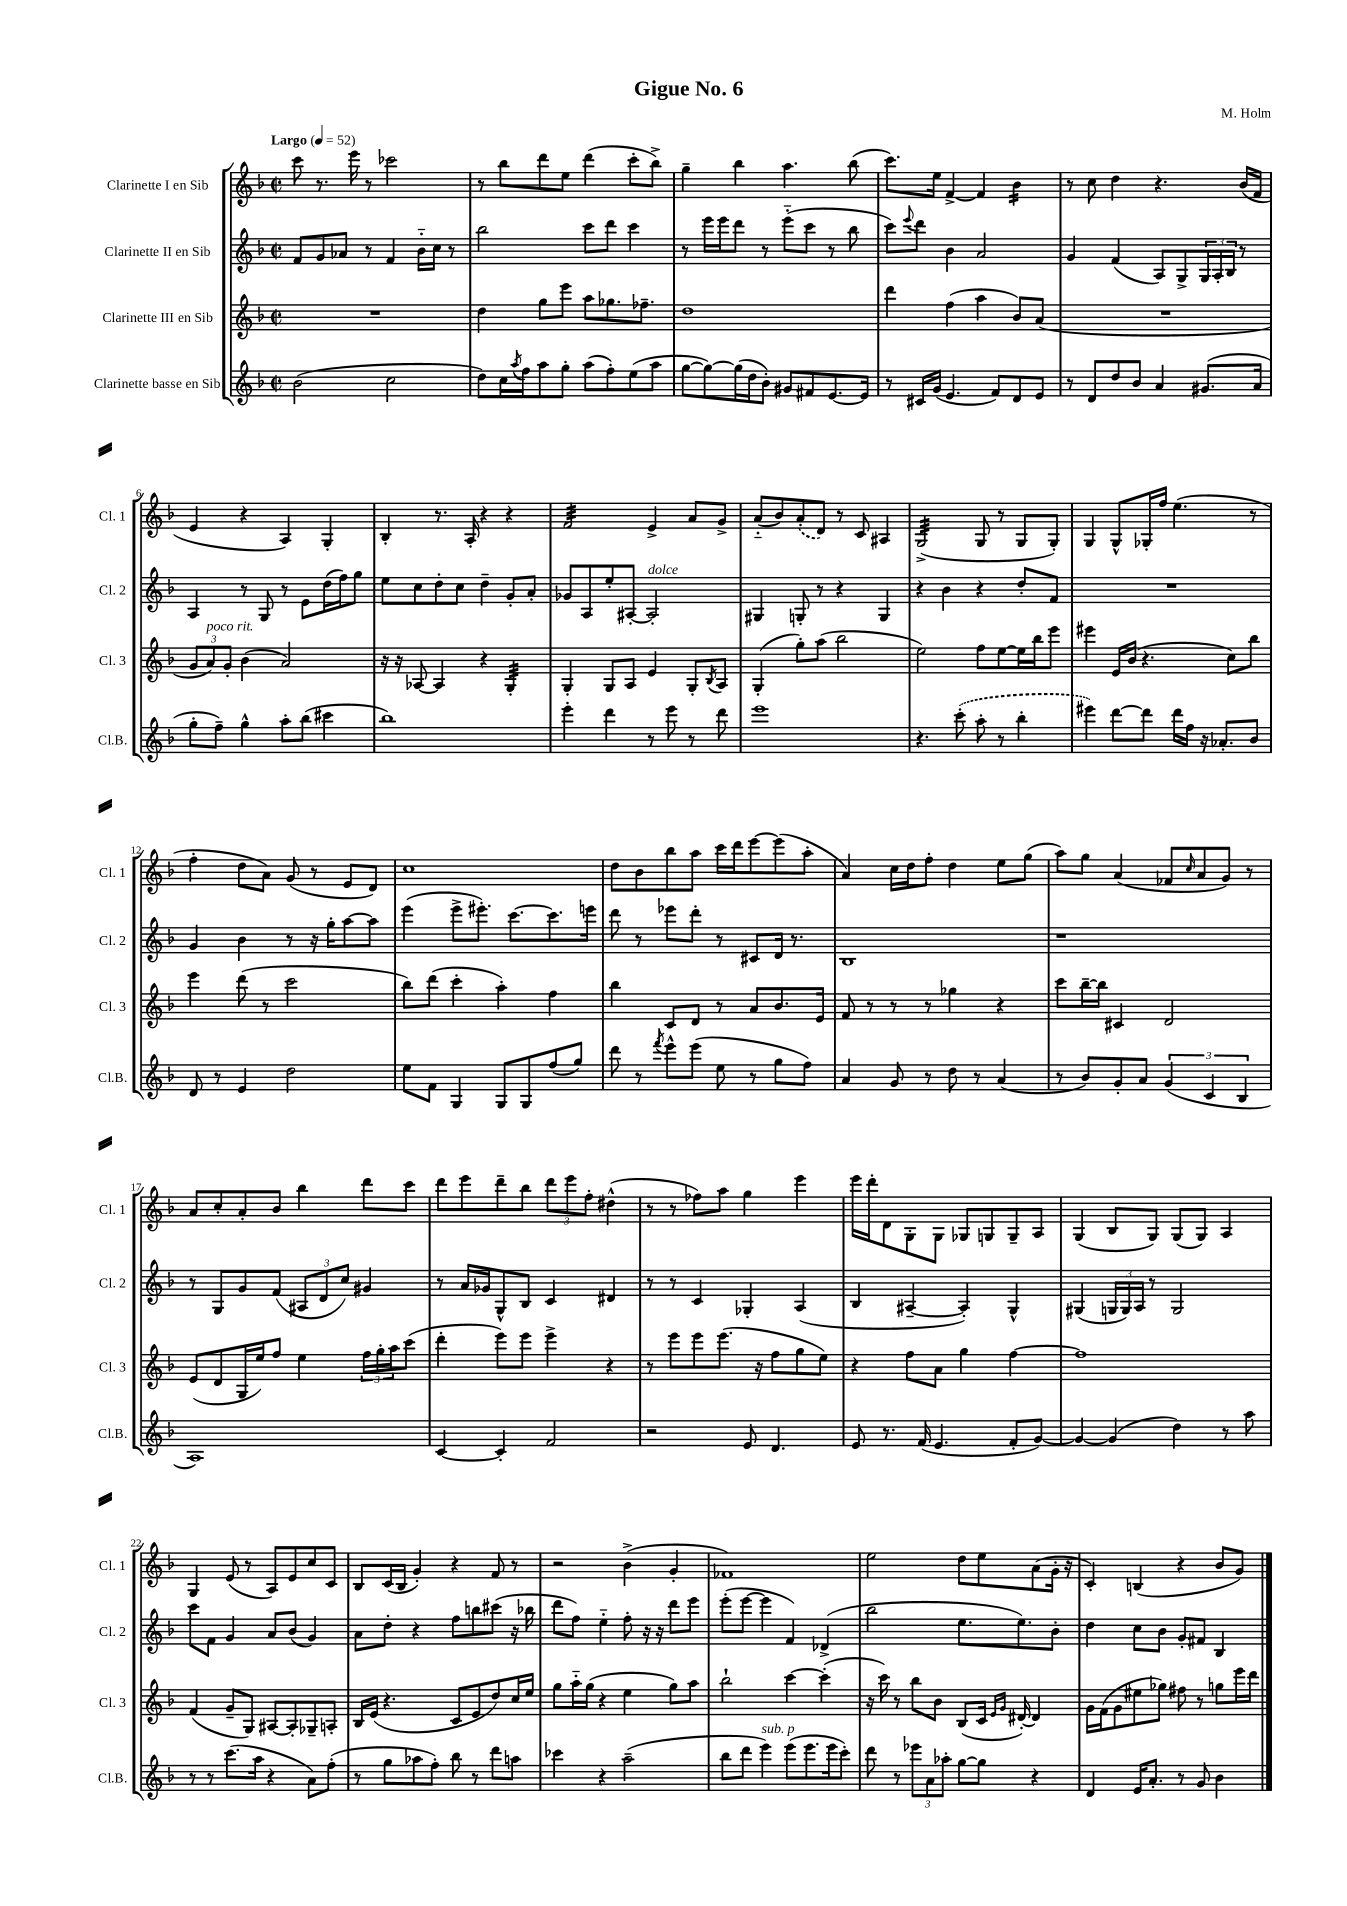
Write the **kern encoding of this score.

**kern	**kern	**kern	**kern
*staff4	*staff3	*staff2	*staff1
*clefG2	*clefG2	*clefG2	*clefG2
*k[b-]	*k[b-]	*k[b-]	*k[b-]
*M2/2	*M2/2	*M2/2	*M2/2
*met(c|)	*met(c|)	*met(c|)	*met(c|)
*MM52	*MM52	*MM52	*MM52
(2b-	1r	8f	8ccc
.	.	8g	8.r
.	.	8a-	.
.	.	.	16eee
.	.	8r	8r
2cc	.	4f	2ccc-
.	.	16b-'~	.
.	.	16cc	.
.	.	8r	.
=	=	=	=
8dd)	4dd	2bb-	8r
16cc	.	.	8bb-
8qaa	.	.	.
16ff	.	.	.
8aa	8gg	.	8ddd
8gg'	8eee	.	8ee
(8aa	8aa	8ccc	(4ddd
8ff')	8.gg-	8ddd	.
(8ee	.	4ccc	8ccc'
.	8.ff-~	.	.
8aa	.	.	8bb-^)
=	=	=	=
[8gg	1dd	8r	4gg~
8gg_)	.	16eee	.
.	.	16eee	.
(16gg]	.	8ddd	4bb-
16dd	.	.	.
8b-')	.	8r	.
8g#	.	(8eee'~	4.aa
8f#	.	8ccc	.
[8.e	.	8r	.
.	.	8bb-	(8bb-
16e]	.	.	.
=	=	=	=
8r	4ddd	8ccc)	8.ccc)
.	.	8qqeee	.
16c#	.	8ddd	.
(16g	.	.	16ee
4.e	(4ff	4b-	[4f^
.	4aa	2a	4f]
8f)	.	.	.
8d	8b-)	.	4b-
8e	(8a	.	.
=	=	=	=
8r	1r	4g	8r
8d	.	.	8cc
8dd	.	(4f	4dd
8b-	.	.	.
4a	.	8A)	4.r
.	.	8G^	.
(8.g#	.	24G	.
.	.	24A'	.
.	.	24B-	.
.	.	8r	(16b-
16a	.	.	16f
=	=	=	=
8gg'	12g	4A	4e
.	12a)	.	.
8ff~)	.	.	.
.	12g'	.	.
4gg^^	(4b-	8r	4r
.	.	8G	.
8aa'	2a)	8r	4A)
(8bb-	.	8e	.
4ccc#	.	(16dd	4G'
.	.	16ff)	.
.	.	8gg	.
=	=	=	=
1bb-)	16r	8ee	4B-'
.	16r	.	.
.	[8A-	8cc	.
.	4A-]	8dd'	8.r
.	.	8cc	.
.	.	.	16A'
.	4r	4dd~	4r
.	4G'	8g'	4r
.	.	8a'	.
=	=	=	=
4eee'	4G'	8g-	2f
.	.	8A	.
4ddd	8G	8ee'	.
.	8A	[8A#'	.
8r	4e	2A#']	4e^
8eee	.	.	.
8r	8G'	.	8a
.	8qB-	.	.
8ddd	8A	.	8g^
=	=	=	=
1eee	(4G'	4G#	(8a'~
.	.	.	8b-)
.	8gg')	8G'	(8a'
.	(8aa	8r	8d)
.	2bb-	4r	8r
.	.	.	8c
.	.	4G	4A#
=	=	=	=
4.r	2ee)	4r	(2G^
.	.	4b-	.
(8ccc'	.	.	.
8aa'	8ff	4r	8G
8r	[8ee	.	8r
4bb-'	16ee]	8dd'	8G
.	16bb-	.	.
.	8eee	8f	8G')
=	=	=	=
4eee#)	4eee#	1r	4G
[8ddd	16e	.	8G^^
.	(16b-	.	.
8ddd]	4.r	.	16G-'
.	.	.	16ff
16ddd	.	.	(4.ee
16ff	.	.	.
16r	.	.	.
8.a-'	.	.	.
.	8cc)	.	.
8b-	8bb-	.	8r
=	=	=	=
8d	4eee	4g	4ff'
8r	.	.	.
4e	(8ddd	4b-	8dd
.	8r	.	8a)
2dd	2ccc	8r	(8g
.	.	16r	8r
.	.	16gg'	.
.	.	[8aa	8e
.	.	8aa]	8d)
=	=	=	=
8ee	8bb-)	(4eee	1cc
8f	(8ddd	.	.
4G	4ccc'	8eee^	.
.	.	8.eee#')	.
8G	4aa')	.	.
.	.	[8.ccc	.
8G	.	.	.
(8ff	4ff	8.ccc]	.
8gg)	.	.	.
.	.	16eee	.
=	=	=	=
8ddd	4bb-	8ddd	8dd
8r	.	8r	8b-
8qfff	.	.	.
8eee^^	8c	8eee-	8bb-
(8eee	8d	8ddd'	8aa
8ee	8r	8r	16ccc
.	.	.	16ddd
8r	8a	8c#	[8eee
8gg	8.b-	16d	(8eee]
.	.	8.r	.
8ff)	.	.	8aa'
.	16e	.	.
=	=	=	=
4a	8f	1B-	4a)
.	8r	.	.
8g	8r	.	16cc
.	.	.	16dd
8r	8r	.	8ff'
8dd	4gg-	.	4dd
8r	.	.	.
(4a	4r	.	8ee
.	.	.	(8gg
=	=	=	=
8r	8ccc	1r	8aa)
8b-)	[16bb-~	.	8gg
.	16bb-]	.	.
8g'	4c#	.	(4a
8a	.	.	.
(6g	2d	.	8f-
.	.	.	16qqcc
.	.	.	8a
6c	.	.	.
.	.	.	8g)
6B-	.	.	.
.	.	.	8r
=	=	=	=
1A)	(8e	8r	8a
.	8d	8G	8cc'
.	16G	8g	8a'
.	16ee)	.	.
.	8ff	(8f	8b-
.	4ee	12A#	4bb-
.	.	12d	.
.	.	12cc)	.
.	24ff	4g#	8ddd
.	24gg'	.	.
.	24aa	.	.
.	(8ccc	.	8ccc
=	=	=	=
[4c	4ddd'	8r	8ddd
.	.	16a	8eee
.	.	16g-	.
4c']	8eee)	8G^^	8ddd~
.	8eee	8B-	8bb-
2f	4eee^	4c	12ddd
.	.	.	12eee
.	.	.	12ff'
.	4r	4d#	(4dd#^^
=	=	=	=
2r	8r	8r	8r
.	8eee	8r	8r
.	8eee	4c	8ff-)
.	(8.eee	.	8aa
8e	.	4G-'	4gg
.	16r	.	.
4.d	8ff	.	.
.	8gg	(4A	4eee
.	8ee)	.	.
=	=	=	=
8e	4r	4B-	16eee
.	.	.	16ddd'
8.r	.	.	8d
.	8ff	[4A#~	8G'
(16f	.	.	.
4.e	8a	.	8G
.	4gg	4A#'])	8G-
.	.	.	8G
8f'	[4ff	4G^^	8G~
[8g)	.	.	8A
=	=	=	=
4g_	1ff]	(4G#	(4G
(4g]	.	24G	8B-
.	.	24G)	.
.	.	24A	.
.	.	8r	8G)
4dd)	.	2G	(8G
.	.	.	8G)
8r	.	.	4A
8aa	.	.	.
=	=	=	=
8r	(4f	8ccc	4G
8r	.	8f	.
(8.ccc	8g~	4g	(8e
.	8G)	.	8r
16aa	.	.	.
4r	[8A#	8a	8A)
.	8A#']	(8b-	8e
8a)	8G-~	4g)	8cc
(8ff'	8A'	.	8c
=	=	=	=
8r	16B-	8a	8B-
.	(16e	.	.
8gg	4.r	8dd'	(16c
.	.	.	16B-
8aa-	.	4r	4g')
8ff')	.	.	.
8bb-	8c	8ff	4r
8r	8e	8bb	.
8ddd	8dd)	(8ccc#	8f
8aa	16cc	16r	8r
.	16ee	16bb-	.
=	=	=	=
4ccc-	8gg	8ddd	2r
.	16aa'~	8ff)	.
.	(16gg	.	.
4r	4r	4ee'~	.
(2aa~	4ee	8ff'	(4b-^
.	.	16r	.
.	.	16r	.
.	8gg)	8ddd	4g'
.	8aa	8eee	.
=	=	=	=
8bb-	2bb-`	(8eee'	1f-)
8ddd	.	[8eee	.
4eee)	.	4eee]	.
(8eee	[4ccc	4f)	.
8.eee	.	.	.
.	(4ccc']	(4d-^	.
16eee	.	.	.
8ccc')	.	.	.
=	=	=	=
8ddd	16r	2bb-	2ee
.	16ccc)	.	.
8r	8r	.	.
12eee-	8bb-	.	.
12a	.	.	.
.	8b-	.	.
12aa-'	.	.	.
[8gg	(8B-	8.ee	8dd
8gg]	16c	.	8ee
.	16qqe	.	.
.	16qqg	.	.
.	[16d#')	8.ee)	.
4r	4d#]	.	(8a
.	.	8b-'	16g'
.	.	.	16r
=	=	=	=
4d	16g	4dd	4c')
.	(16f	.	.
.	8g	.	.
16e	8ee#	8cc	(4B
8.a'	.	.	.
.	8gg-)	8b-	.
8r	8ff#	8g'	4r
8g	8r	8f#	.
4b-	8gg	4B-	8b-
.	16eee	.	8g)
.	16ddd	.	.
==	==	==	==
*-	*-	*-	*-
